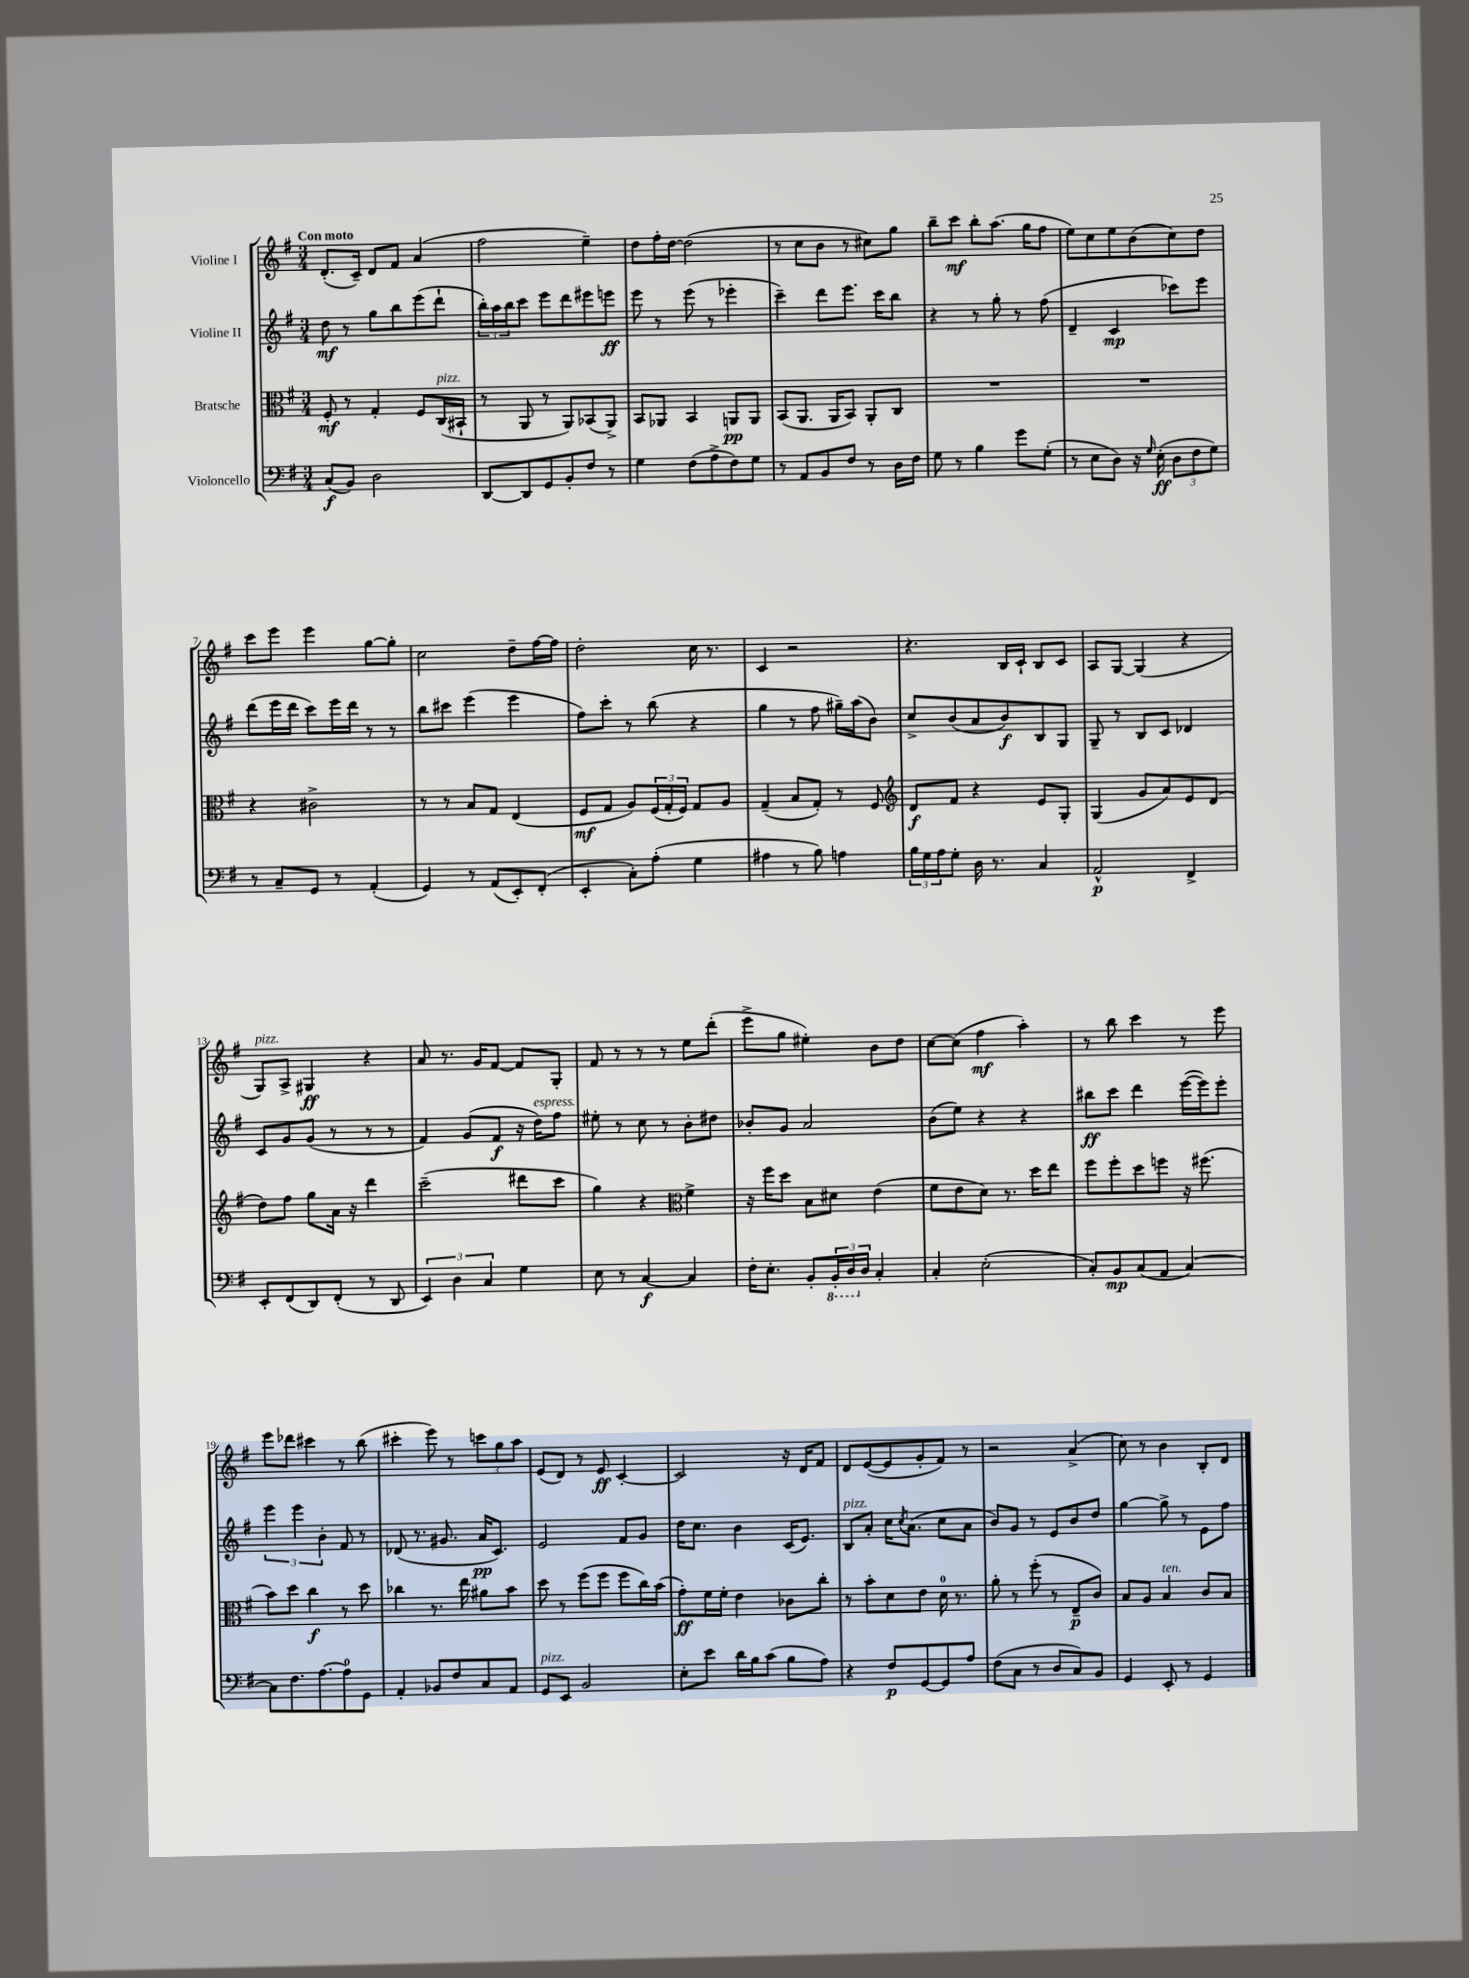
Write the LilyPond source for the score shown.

<<
\new StaffGroup <<
\new Staff = "s0" \with { instrumentName = "Violine I" } {
    \clef treble \key g \major \numericTimeSignature \time 3/4 \tempo "Con moto"
    d'8.-.( c'16--) d'8 fis'8 a'4( |
    fis''2 e''4--) |
    d''8 fis''16-. d''16~ d''2( |
    r8 c''8 b'8 r8 cis''8) g''8 |
    b''8-- c'''8\mf b''8-. a''8.( g''16 fis''8 |
    e''8) c''8 e''8 b'8( c''8) d''8 |
    c'''8 e'''8 e'''4 g''8~ g''8-. |
    c''2 d''8-- fis''16~ fis''16 |
    d''2-. c''16 r8. |
    c'4 r2 |
    r4. b16 c'16-! b8 c'8 |
    a8 g8~ g4( r4 |
    g8^\markup { \italic "pizz." }) a8-> gis4\ff r4 |
    a'8 r8. g'16 fis'8~ fis'8 g8-. |
    fis'8 r8 r8 r8 e''8 d'''8-.( |
    e'''8-> g''8 eis''4-.) b'8 d''8 |
    c''8~ c''8( fis''4\mf a''4-.) |
    r8 b''8 c'''4 r8 e'''8 |
    e'''8 des'''8 cis'''4 r8 b''8( |
    cis'''4-. e'''8) r8 \tuplet 3/2 { c'''8 g''8 a''8 } |
    e'8( d'8) r8 e'8\ff c'4~-. |
    c'2 r16 d'16 fis'8 |
    d'8 e'8~( e'8 g'8-. fis'8) r8 |
    r2 a'4->( |
    c''8) r8 b'4 b8-. d'8 \bar "|." |
}
\new Staff = "s1" \with { instrumentName = "Violine II" } {
    \clef treble \key g \major \numericTimeSignature \time 3/4
    d''8\mf r8 g''8 b''8 e'''8( d'''8-! |
    \tuplet 3/2 { b''16-.) a''16 b''16 } c'''8 e'''8 d'''8 eis'''8 e'''8\ff |
    e'''8 r8 e'''8( r8 ees'''4-. |
    c'''4--) d'''8 e'''8. c'''16 b''8 |
    r4 r8 g''8-. r8 fis''8( |
    d'4-- c'4\mp ces'''8) e'''8 |
    d'''8( e'''16 d'''16 c'''8) e'''16 d'''16 r8 r8 |
    b''8 cis'''8 e'''4( e'''4 |
    fis''8) c'''8-. r8 b''8( r4 |
    g''4 r8 fis''8 gis''16--) a''16( b'8) |
    c''8-> b'8( a'8 b'8\f) b8 g8 |
    g8-- r8 b8 c'8 des'4 |
    c'8 g'8 g'8( r8 r8 r8 |
    fis'4) g'8( fis'8\f r16 d''16^\markup { \italic "espress." }) fis''8 |
    eis''8-. r8 c''8 r8 b'8-. dis''8 |
    bes'8-. g'8 a'2 |
    b'8( e''8) r4 r4 |
    bis''8\ff c'''8 d'''4 e'''16~( e'''16) e'''8-. |
    \tuplet 3/2 { e'''4 e'''4 b'4-. } fis'8 r8 |
    des'8( r8. gis'8. a'16\pp c'8.) |
    e'2 fis'8 g'8 |
    d''16 c''8. b'4 c'16( e'8.) |
    b8^\markup { \italic "pizz." } a'8-. c''16 \acciaccatura { c''8 } a'8.( c''8 a'8 |
    b'8) g'8 r8 e'8 b'8 d''8 |
    g''4~ g''8-> r8 e'8 fis''8 \bar "|." |
}
\new Staff = "s2" \with { instrumentName = "Bratsche" } {
    \clef alto \key g \major \numericTimeSignature \time 3/4
    fis8-.\mf r8 g4-. fis8 c16^\markup { \italic "pizz." }( bis,16-! |
    r8 a,8 r8 a,8) bes,8( a,8->) |
    b,8 aes,8 b,4 a,8\pp a,8 |
    b,8( a,8. a,16 b,8) a,8-. c8 |
    R2. |
    R2. |
    r4 cis'2-> |
    r8 r8 b8 g8 e4( |
    fis8\mf g8 a8) \tuplet 3/2 { fis16( g16-. fis16) } g8 a8 |
    g4--( b8 g8-.) r8 fis8 |
    \clef treble d'8\f fis'8 r4 e'8 g8-. |
    g4( g'8 a'8) e'8 d'8( |
    d''8) fis''8 g''8 a'16 r16 d'''4 |
    c'''2--( dis'''8 c'''8 |
    g''4) r4 \clef alto fis'4-> |
    r16 fis''16 d''8 b8 dis'8 e'4( |
    fis'8 e'8 d'8) r8. d''16 e''8 |
    fis''8 fis''8-. d''8 f''8 r16 fis''8.( |
    b'8) d''8 c''4\f r8 d''8 |
    ces''4 r8. e''16 ais'8 b'8 |
    d''8 r8 fis''8( fis''8 fis''8 c''16) b'16( |
    g'8-.\ff) fis'16 fis'16-. e'4 ces'8 c''8-. |
    r8 b'8-. d'8 e'8 d'16-0 r8. |
    a'8-. r8 fis''8-.( r8 e8--\p c'8) |
    b8 a8 b4^\markup { \italic "ten." } c'8 b8 \bar "|." |
}
\new Staff = "s3" \with { instrumentName = "Violoncello" } {
    \clef bass \key g \major \numericTimeSignature \time 3/4
    c8\f( b,8) d2 |
    d,8~ d,8 g,8 b,8-. fis8 r8 |
    g4 fis8( a8-> fis8) g8 |
    r8 a,8 b,8 fis8 r8 d16 fis16 |
    g8 r8 b4 g'8 g8-.( |
    r8 e8 d8) r16 \grace { g16 } e16-.\ff( \tuplet 3/2 { d8 fis8 g8) } |
    r8 c8-- g,8 r8 a,4-.( |
    g,4) r8 a,8( e,8-.) fis,8-.( |
    e,4-. c8-.) a8-.( g4 |
    ais4 r8 b8) a4 |
    \tuplet 3/2 { b16 g16 a16 } g8-. d16 r8. c4 |
    a,2-^\p fis,4-> |
    e,8-. fis,8( d,8) fis,8-.( r8 d,8 |
    \tuplet 3/2 { e,4) d4 c4 } g4 |
    e8 r8 c4~\f c4 |
    fis16-. e8.-. b,8-. \tuplet 3/2 { \ottava #-1 b,,16-. d,16 \ottava #0 d16 } c4-. |
    c4-. e2-.( |
    c8-.) b,8\mp c8( a,8 c4~) |
    c8 fis8. a8.~ a8-0 g,8 |
    a,4-. bes,8 fis8 c8 a,8 |
    g,8^\markup { \italic "pizz." } e,8 b,2 |
    e8-. e'8 d'16 b16 c'8( b8 a8) |
    r4 fis8\p g,8~ g,8 a8 |
    fis8( c8 r8 d8 c8) b,8 |
    g,4 e,8-. r8 g,4 \bar "|." |
}
>>
>>
